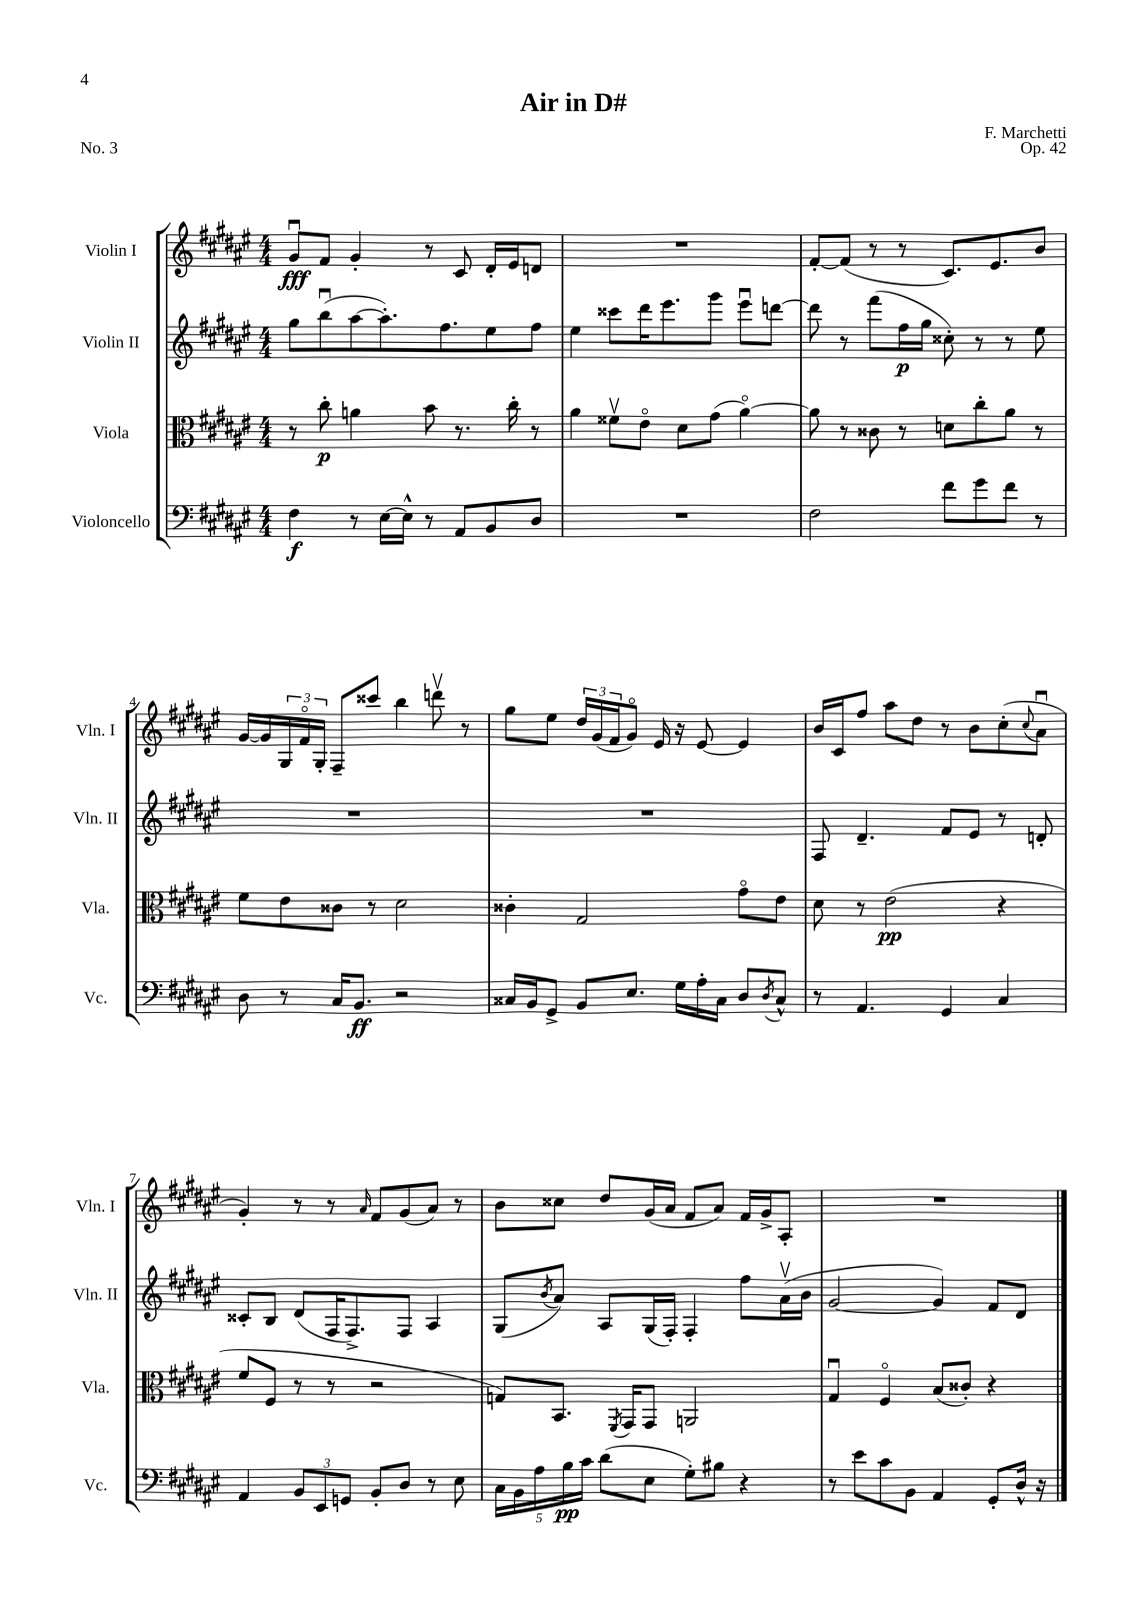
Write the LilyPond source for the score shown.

\header { title = "Air in D#" composer = "F. Marchetti" opus = "Op. 42" piece = "No. 3" }
<<
\new StaffGroup <<
\new Staff = "s0" \with { instrumentName = "Violin I" shortInstrumentName = "Vln. I" } {
    \clef treble \key fis \major \numericTimeSignature \time 4/4
    gis'8\downbow\fff fis'8 gis'4-. r8 cis'8 dis'16-. eis'16 d'8 |
    R1 |
    fis'8~-. fis'8( r8 r8 cis'8.) eis'8. b'8 |
    gis'16~ gis'16 \tuplet 3/2 { gis16 fis'16\flageolet gis16-. } fis8-- cisis'''8 b''4 d'''8\upbow r8 |
    gis''8 eis''8 \tuplet 3/2 { dis''16 gis'16( fis'16 } gis'8\flageolet) eis'16 r16 eis'8~ eis'4 |
    b'16 cis'16 fis''8 ais''8 dis''8 r8 b'8 cis''8-.( \appoggiatura { cis''8 } ais'8\downbow |
    gis'4-.) r8 r8 \grace { ais'16 } fis'8 gis'8( ais'8) r8 |
    b'8 cisis''8 dis''8 gis'16( ais'16 fis'8 ais'8) fis'16 gis'16-> ais8-. |
    R1 \bar "|." |
}
\new Staff = "s1" \with { instrumentName = "Violin II" shortInstrumentName = "Vln. II" } {
    \clef treble \key fis \major \numericTimeSignature \time 4/4
    gis''8 b''8\downbow( ais''8~ ais''8.-.) fis''8. eis''8 fis''8 |
    eis''4 cisis'''8 dis'''16 eis'''8. gis'''8 eis'''8\downbow d'''8~ |
    d'''8 r8 fis'''8( fis''16\p gis''16 cisis''8-.) r8 r8 eis''8 |
    R1 |
    R1 |
    fis8 dis'4.-- fis'8 eis'8 r8 d'8-. |
    cisis'8-. b8 dis'8( fis16 fis8.->) fis8 ais4 |
    gis8( \acciaccatura { b'8 } ais'8) ais8 gis16( fis16-.) fis4-. fis''8 ais'16\upbow( b'16 |
    gis'2~ gis'4) fis'8 dis'8 \bar "|." |
}
\new Staff = "s2" \with { instrumentName = "Viola" shortInstrumentName = "Vla." } {
    \clef alto \key fis \major \numericTimeSignature \time 4/4
    r8 cis''8-.\p a'4 b'8 r8. cis''16-. r8 |
    ais'4 fisis'8\upbow eis'8\flageolet dis'8 gis'8( ais'4~\flageolet) |
    ais'8 r8 cisis'8 r8 d'8 cis''8-. ais'8 r8 |
    fis'8 eis'8 cisis'8 r8 dis'2 |
    cisis'4-. gis2 gis'8\flageolet eis'8 |
    dis'8 r8 eis'2\pp( r4 |
    fis'8 fis8 r8 r8 r2 |
    g8) b,8. \acciaccatura { fis,8 } gis,16 gis,8 a,2 |
    gis4\downbow fis4\flageolet b8( cisis'8-.) r4 \bar "|." |
}
\new Staff = "s3" \with { instrumentName = "Violoncello" shortInstrumentName = "Vc." } {
    \clef bass \key fis \major \numericTimeSignature \time 4/4
    fis4\f r8 eis16~ eis16-^ r8 ais,8 b,8 dis8 |
    R1 |
    fis2 fis'8 gis'8 fis'8 r8 |
    dis8 r8 cis16 b,8.\ff r2 |
    cisis16 b,16 gis,8-> b,8 eis8. gis16 ais16-. cisis16 dis8 \acciaccatura { dis8 } cisis8-^ |
    r8 ais,4. gis,4 cis4 |
    ais,4 \tuplet 3/2 { b,8 eis,8 g,8 } b,8-. dis8 r8 eis8 |
    \tuplet 5/4 { cis16 b,16 ais16 b16\pp cis'16 } dis'8( eis8 gis8-.) bis8 r4 |
    r8 eis'8 cis'8 b,8 ais,4 gis,8-. dis16-^ r16 \bar "|." |
}
>>
>>
